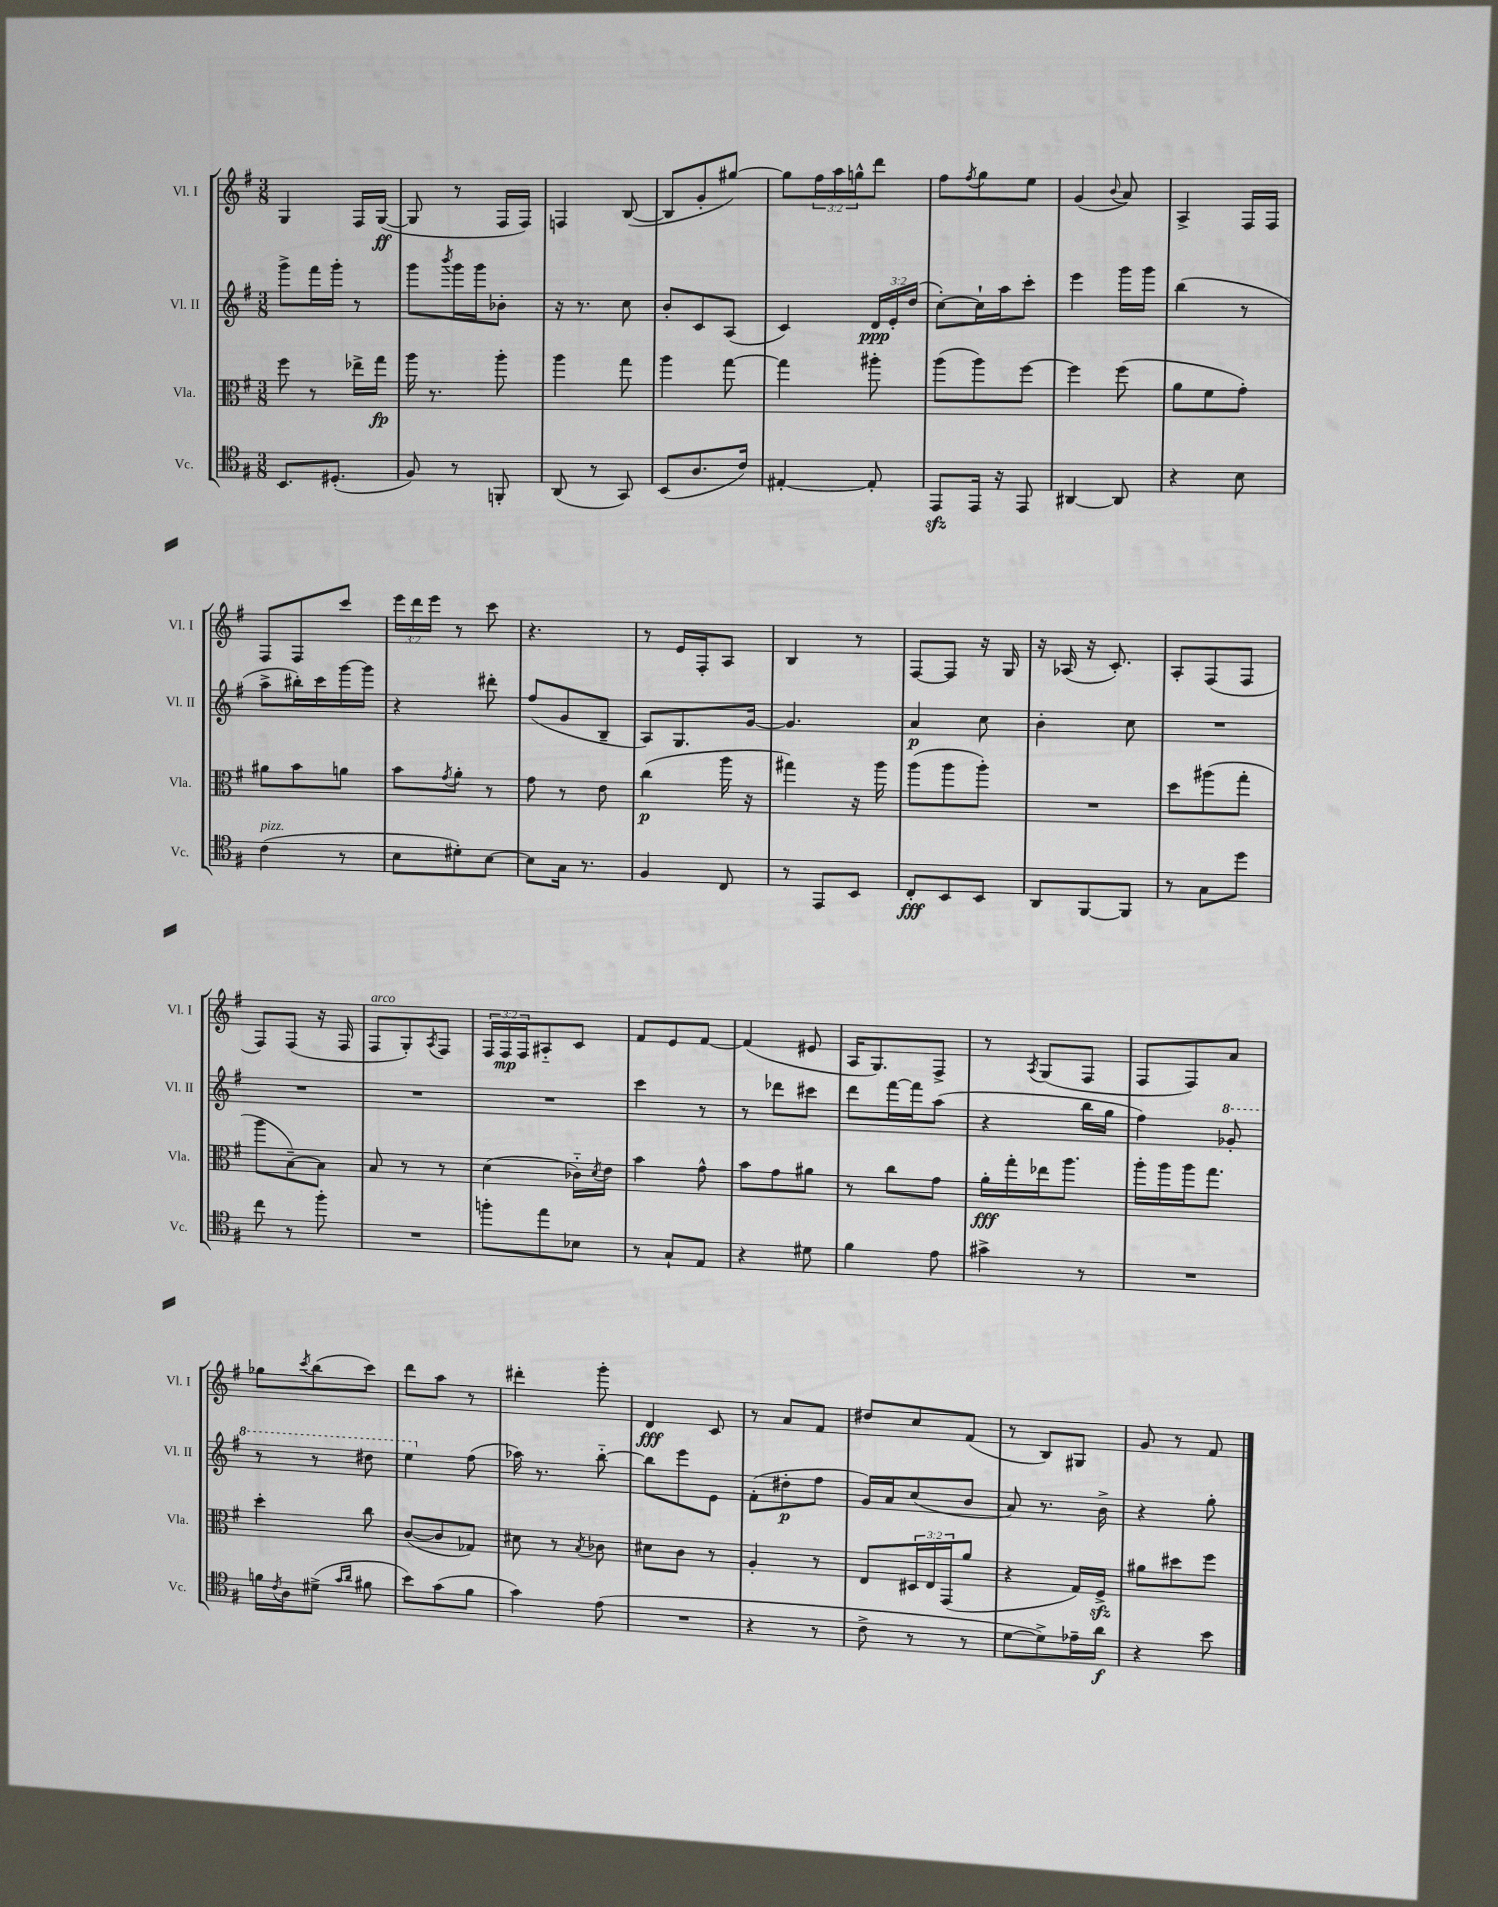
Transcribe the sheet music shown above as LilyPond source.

<<
\new StaffGroup <<
\new Staff = "s0" \with { instrumentName = "Vl. I" shortInstrumentName = "Vl. I" } {
    \clef treble \key g \major \numericTimeSignature \time 3/8 \override Staff.TupletNumber.text = #tuplet-number::calc-fraction-text
    g4 fis16 g16~\ff( |
    g8 r8 fis16 fis16) |
    f4 b8~( |
    b8 g'8-. gis''8~) |
    gis''8 \tuplet 3/2 { fis''16 a''16 g''16-^ } d'''8 |
    fis''8 \acciaccatura { fis''8 } g''8 e''8 |
    g'4( \appoggiatura { b'8 } a'8) |
    a4-> fis16 fis16 |
    fis8 fis8 c'''8 |
    \tuplet 3/2 { e'''16 d'''16 e'''16 } r8 c'''8 |
    r4. |
    r8 e'16 fis16-. a8 |
    b4 r8 |
    fis8~ fis8 r16 g16 |
    r16 aes16( r16 c'8.-.) |
    a8-. fis8( fis8 |
    fis8) fis8( r16 fis16 |
    fis8^\markup { \italic "arco" } g8-.) \acciaccatura { a8 } fis8 |
    \tuplet 3/2 { fis16 fis16\mp fis16 } ais8-_ c'8 |
    fis'8 e'8 fis'8~ |
    fis'4( eis'8 |
    a16 g8.) fis8-> |
    r8 \acciaccatura { a8 } g8( fis8 |
    fis8 fis8) a'8 |
    ges''8 \acciaccatura { c'''8 } b''8( c'''8) |
    d'''8 a''8 r8 |
    dis'''4-. g'''8-. |
    d'4\fff c'8 |
    r8 a'8 fis'8 |
    dis''8 c''8 fis'8( |
    r8 b8) gis8 |
    g'8 r8 fis'8 \bar "|." |
}
\new Staff = "s1" \with { instrumentName = "Vl. II" shortInstrumentName = "Vl. II" } {
    \clef treble \key g \major \numericTimeSignature \time 3/8 \override Staff.TupletNumber.text = #tuplet-number::calc-fraction-text
    g'''8-> fis'''16 g'''16-. r8 |
    g'''8 \acciaccatura { b'''8 } g'''16 g'''16 bes'8-. |
    r16 r8. c''8 |
    b'8-. c'8 a8( |
    c'4) \tuplet 3/2 { d'16\ppp e'16-. d''16( } |
    c''8~-.) c''16-! a''16 c'''8-. |
    e'''4 g'''16 g'''16 |
    b''4( r8 |
    a''8-> bis''16-.) c'''16 g'''16~ g'''16 |
    r4 dis'''8-. |
    fis''8( g'8 b8-- |
    a8) g8. g'16~ |
    g'4. |
    a'4\p c''8 |
    b'4-. c''8 |
    R4. |
    R4. |
    R4. |
    R4. |
    c'''4 r8 |
    r8 des'''8 cis'''8 |
    d'''8 fis'''16~ fis'''16 a''8( |
    r4 b''16 g''16 |
    fis''4) \ottava #1 ges''8-. |
    r8 r8 dis'''8 |
    e'''4 \ottava #0 fis''8( |
    aes''16) r8. b''8~-_ |
    b''8 e'''8 e'8 |
    fis'8-.( dis''8-.\p fis''8 |
    g'16) a'16 c''8( b'8 |
    a'8) r8. b'16-> |
    r4 g''8-. \bar "|." |
}
\new Staff = "s2" \with { instrumentName = "Vla." shortInstrumentName = "Vla." } {
    \clef alto \key g \major \numericTimeSignature \time 3/8 \override Staff.TupletNumber.text = #tuplet-number::calc-fraction-text
    fis''8 r8 ees''16-> g''16\fp |
    a''16 r8. a''8-. |
    a''4 g''8 |
    a''4 g''8~ |
    g''4 ais''8-. |
    a''8( a''8) fis''8~ |
    fis''4 fis''8( |
    a'8 fis'8 g'8-.) |
    ais'8 b'8 a'8 |
    b'8 \acciaccatura { g'8 } a'8-. r8 |
    g'8 r8 e'8 |
    c''4\p( a''16 r16 |
    gis''4) r16 a''16 |
    a''8( a''8 a''8-.) |
    R4. |
    d''8 ais''8( g''8-. |
    a''8 b8~--) b8 |
    b8 r8 r8 |
    d'4( ces'16-_) \acciaccatura { d'8 } e'16 |
    b'4 g'8-^ |
    b'8 g'8 ais'8 |
    r8 c''8 g'8 |
    a'16-.\fff g''16-. ees''16 a''8. |
    a''16-. a''16 a''16 g''8. |
    d''4-. c''8 |
    c'8~( c'8 ges8) |
    dis'8 r8 \acciaccatura { b8 } ces'8 |
    dis'8 c'8 r8 |
    a4-. r8 |
    e8 \tuplet 3/2 { dis16 e16 g,16( } a'8 |
    r4 g16) fis16->\sfz |
    ais'8 dis''8 fis''8 \bar "|." |
}
\new Staff = "s3" \with { instrumentName = "Vc." shortInstrumentName = "Vc." } {
    \clef tenor \key g \major \numericTimeSignature \time 3/8
    b,8. dis8.-.( |
    fis8) r8 f,8-. |
    a,8( r8 g,8) |
    b,8( a8. c'16) |
    eis4~-. eis8-. |
    e,8\sfz e,16 r16 e,8 |
    ais,4~ ais,8 |
    r4 b8 |
    c'4^\markup { \italic "pizz." }( r8 |
    b8 dis'8-.) b8~ |
    b8 g16 r8. |
    fis4 c8 |
    r8 e,8 b,8 |
    c8-.\fff b,8 b,8 |
    a,8 fis,8~ fis,8 |
    r8 g8 d''8 |
    c''8 r8 fis''8-. |
    R4. |
    f''8-. e''8 bes8 |
    r8 g8-! e8 |
    r4 dis'8 |
    fis'4 e'8 |
    gis'4-> r8 |
    R4. |
    f'16 \acciaccatura { c'8 } a16 dis'8->( \grace { g'16 a'16 } fis'8 |
    b'8) g'8( fis'8 |
    g'4) e'8( |
    R4. |
    r4 r8 |
    c'8-> r8 r8 |
    d'8~ d'8->) ees'16-- a'16\f |
    r4 b'8 \bar "|." |
}
>>
>>
\layout { \context { \Score \remove "Bar_number_engraver" } }
